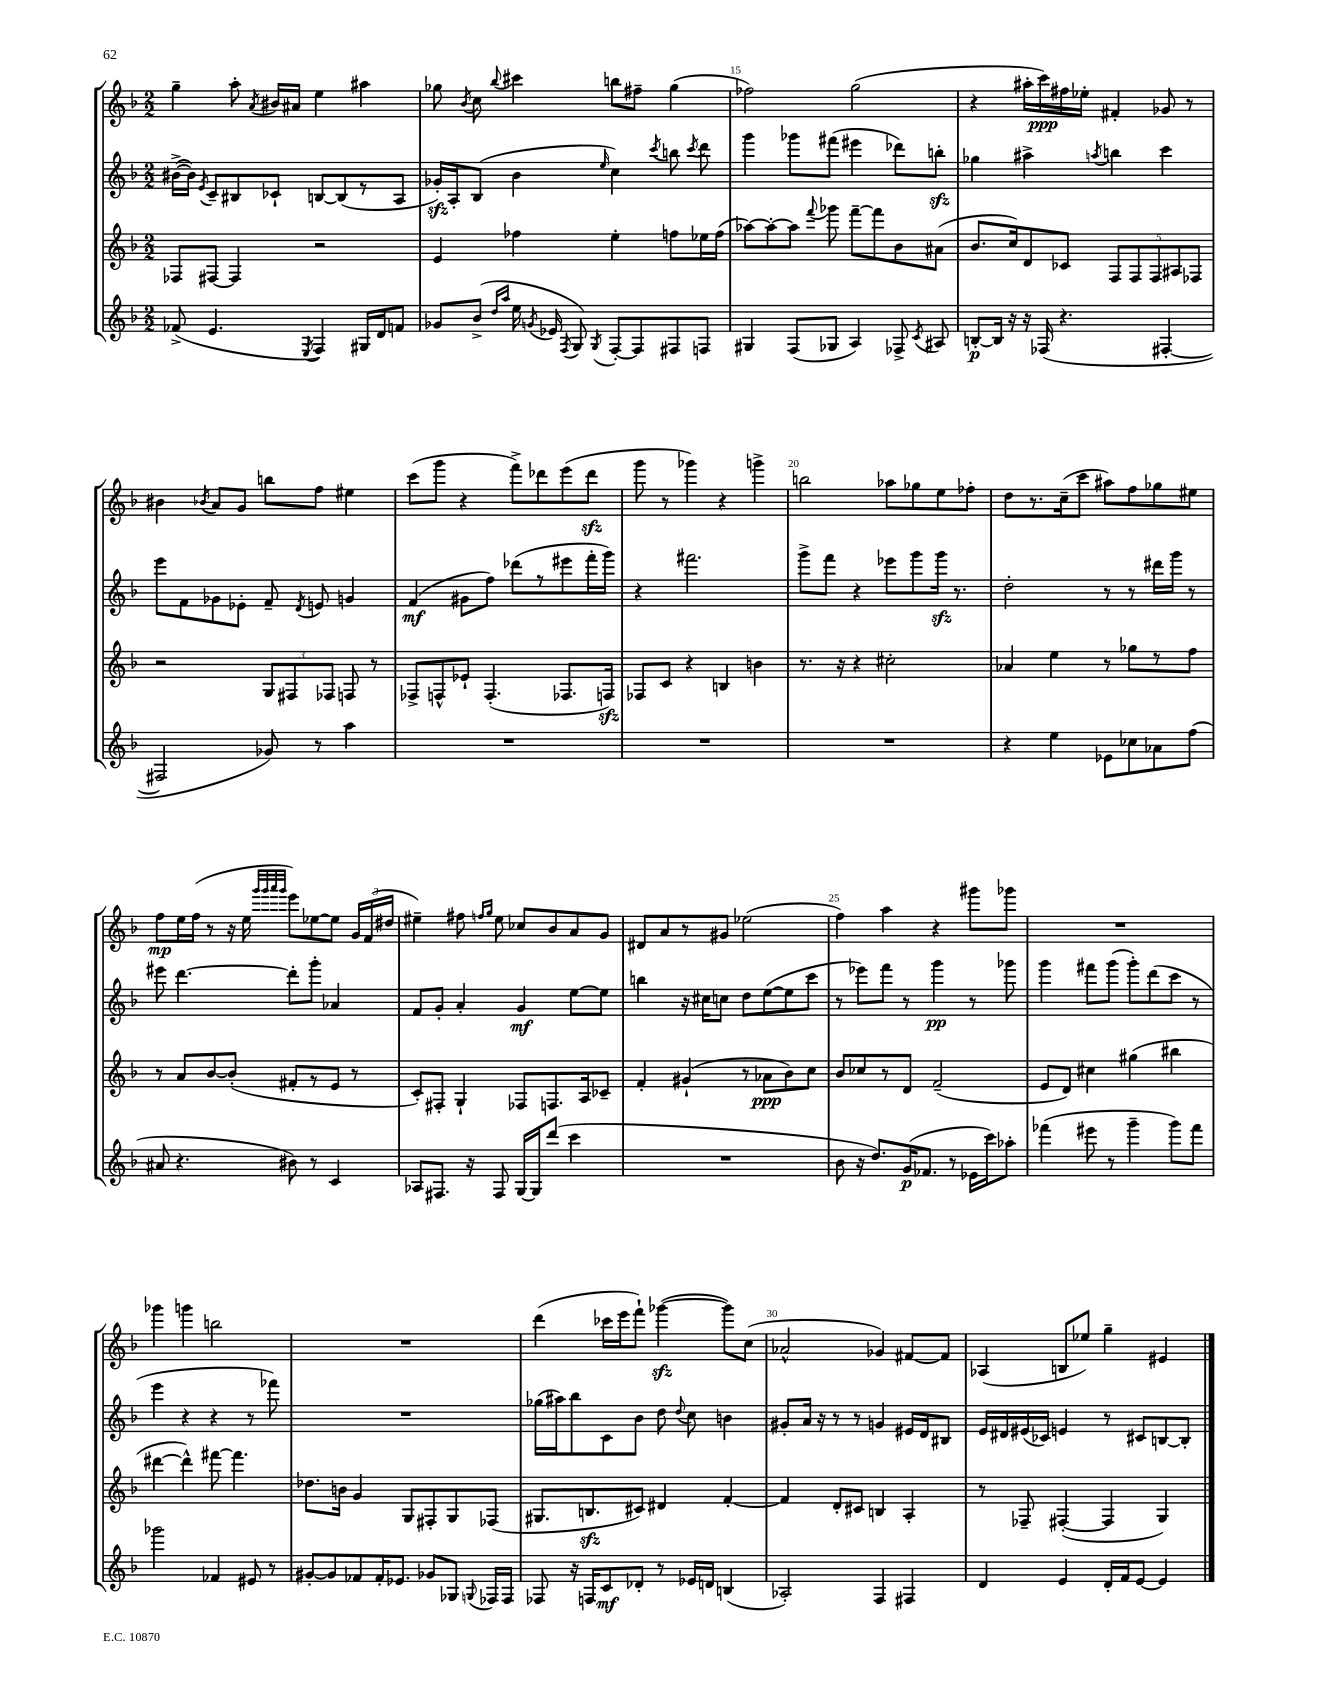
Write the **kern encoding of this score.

**kern	**kern	**kern	**kern
*staff4	*staff3	*staff2	*staff1
*clefG2	*clefG2	*clefG2	*clefG2
*k[b-]	*k[b-]	*k[b-]	*k[b-]
*M2/2	*M2/2	*M2/2	*M2/2
(8f-^	8F-	([16b#^	4gg~
.	.	16b#])	.
.	.	8qe	.
4.e	[8F#	8c~	.
.	4F#]	8B#	8aa'
.	.	.	8qa
.	.	8c-`	16b#
.	.	.	16a#
8qE	.	.	.
4F)	2r	[8B	4ee
.	.	(8B]	.
16G#	.	8r	4aa#
16d	.	.	.
8f	.	8A	.
=	=	=	=
8g-	4e	16g-')	8gg-
.	.	16A'	.
.	.	.	8qb-
(8b-^	.	(8B-	8cc
16qqdd	.	.	.
16qqaa	.	.	8qqbb-
16ee	4ff-	4b-	4ccc#
8qg	.	.	.
16e-	.	.	.
8qF	.	.	.
8G)	.	.	.
8qG	.	16qqee	.
[8F'	4ee'	4cc)	8bb
8F]	.	.	8ff#~
.	.	8qccc	.
8F#	8ff	8bb	(4gg-
.	.	8qccc	.
8F	16ee-	8ddd	.
.	(16ff	.	.
=	=	=	=
4G#	[8aa-)	4ggg	2ff-)
.	8aa-'_	.	.
(8F	8aa-]	8ggg-	.
.	8qqfff	.	.
8G-	8ggg-	(8fff#	.
4A)	[8fff~	4eee#	(2gg
.	8fff]	.	.
8F-^	8b-	8ddd-)	.
8qc	.	.	.
8A#	(8a#	8bb'	.
=	=	=	=
[8B'	8.b-	4gg-	4r
16B]	.	.	.
16r	16cc)	.	.
16r	8d	4aa#^	16aa#'
(16F-	.	.	16ccc)
4.r	8c-	.	16ff#
.	.	.	16ee-'
.	.	8qaa	.
.	10F	4bb	4f#'
.	10F	.	.
.	10F	.	.
[4F#'	.	4ccc	8g-
.	10A#	.	.
.	.	.	8r
.	10F-	.	.
=	=	=	=
2F#]	2r	8eee	4b#
.	.	8f	.
.	.	.	8qb-
.	.	8g-	8a
.	.	8e-'	8g
8g-)	12G	8f~	8bb
.	12F#	.	.
.	.	8qd	.
8r	.	8e	8ff
.	12F-	.	.
4aa	8F	4g	4ee#
.	8r	.	.
=	=	=	=
1r	8F-^	(4f	(8ccc
.	8F^^	.	8ggg
.	8e-`	8g#	4r
.	(4.F'	8ff)	.
.	.	(8ddd-	8fff^)
.	.	8r	8ddd-
.	8.F-	8eee#	(8eee
.	.	16fff'	8ddd-
.	16F)	16ggg)	.
=	=	=	=
1r	8F-	4r	8ggg
.	8c	.	8r
.	4r	2.fff#	4ggg-)
.	4B	.	4r
.	4b	.	4ggg^
=	=	=	=
1r	8.r	8ggg^	2bb
.	.	8fff	.
.	16r	.	.
.	4r	4r	.
.	2cc#'	8eee-	8aa-
.	.	8ggg	8gg-
.	.	16ggg	8ee
.	.	8.r	.
.	.	.	8ff-'
=	=	=	=
4r	4a-	2dd'	8dd
.	.	.	8.r
4ee	4ee	.	.
.	.	.	(16cc~
.	.	.	8ccc
8e-	8r	8r	8aa#)
8cc-	8gg-	8r	8ff
8a-	8r	16ddd#	8gg-
.	.	16ggg	.
(8ff	8ff	8r	8ee#
=	=	=	=
8a#	8r	8eee#	8ff
4.r	8a	[4.ddd	16ee
.	.	.	(16ff
.	[8b-	.	8r
.	(8b-']	.	16r
.	.	.	16ee
.	.	.	32qqggg
.	.	.	32qqggg
.	.	.	32qqaaa
.	.	.	32qqggg
8b#)	8f#'	8ddd']	8eee)
8r	8r	8ggg'	[8ee-
4c	8e	4a-	8ee-]
.	8r	.	24g
.	.	.	(24f
.	.	.	24dd#
=	=	=	=
8A-	8c')	8f	4ee#~)
8.F#	8F#'	8g'	.
.	4G`	4a'	8ff#
16r	.	.	.
.	.	.	16qqff
.	.	.	16qqgg
8F#	.	.	8ee#
[16G	8F-	4g	8cc-
16G]	.	.	.
(8ddd	8.F	.	8b-
4ccc	.	[8ee	8a
.	16A	.	.
.	8c-~	8ee]	8g
=	=	=	=
1r	4f'	4bb	8d#
.	.	.	8a
.	(4g#`	16r	8r
.	.	16cc#	.
.	.	8cc	8g#
.	8r	8dd	(2ee-
.	8a-	([8ee	.
.	8b-)	8ee]	.
.	8cc	8ccc	.
=	=	=	=
8b-	8b-	8r	4ff)
16r	8cc-	8eee-)	.
8.dd)	.	.	.
.	8r	8fff	4aa
(16g	8d	8r	.
8.f-	.	.	.
.	(2f~	4ggg	4r
8r	.	.	.
16e-	.	8r	8ggg#
16ccc)	.	.	.
8aa-'	.	8ggg-	8ggg-
=	=	=	=
(4fff-	8e	4ggg	1r
.	8d)	.	.
8eee#	4cc#	8fff#	.
8r	.	(8ggg	.
4ggg~	(4gg#	8ggg')	.
.	.	(8ddd	.
8ggg)	4bb#	8ccc	.
8fff-	.	8r	.
=	=	=	=
2ggg-	[4ddd#	4eee	4ggg-
.	4ddd#^^])	4r	4ggg
4f-	[8fff#	4r	2bb
.	4.fff#]	.	.
8e#	.	8r	.
8r	.	8fff-)	.
=	=	=	=
[8g#'	8.dd-	1r	1r
8g#]	.	.	.
.	16b	.	.
8f-	4g	.	.
16f-'	.	.	.
8.e-	.	.	.
.	8G	.	.
8g-	8F#'	.	.
8G-	8G	.	.
8qqG	.	.	.
16F-	(8F-	.	.
16F-	.	.	.
=	=	=	=
8F-	8.G#	(16gg-	(4ddd
.	.	16aa#)	.
16r	.	8bb-	.
16F	8.B	.	.
8c	.	8c	16ccc-
.	.	.	16eee
8d-'	8c#)	8b-	8fff`)
8r	4d#	8dd	([4ggg-
.	.	8qqdd	.
16e-	.	8cc	.
16d	.	.	.
(4B	[4f'	4b	8ggg-])
.	.	.	(8cc
=	=	=	=
2A-')	4f]	8g#'	2a-^^
.	.	16a	.
.	.	16r	.
.	8d'	8r	.
.	8c#	8r	.
4F	4B	4g	4g-)
4F#	4A'	16e#	[8f#
.	.	16d	.
.	.	8B#	8f#]
=	=	=	=
4d	8r	16e	(4A-
.	.	16d#	.
.	8F-~	(16e#	.
.	.	16c-)	.
4e	([4F#'	4e	8B
.	.	.	8ee-)
16d'	4F#]	8r	4gg~
16f	.	.	.
[8e	.	8c#	.
4e]	4G)	[8B	4e#
.	.	8B']	.
==	==	==	==
*-	*-	*-	*-
